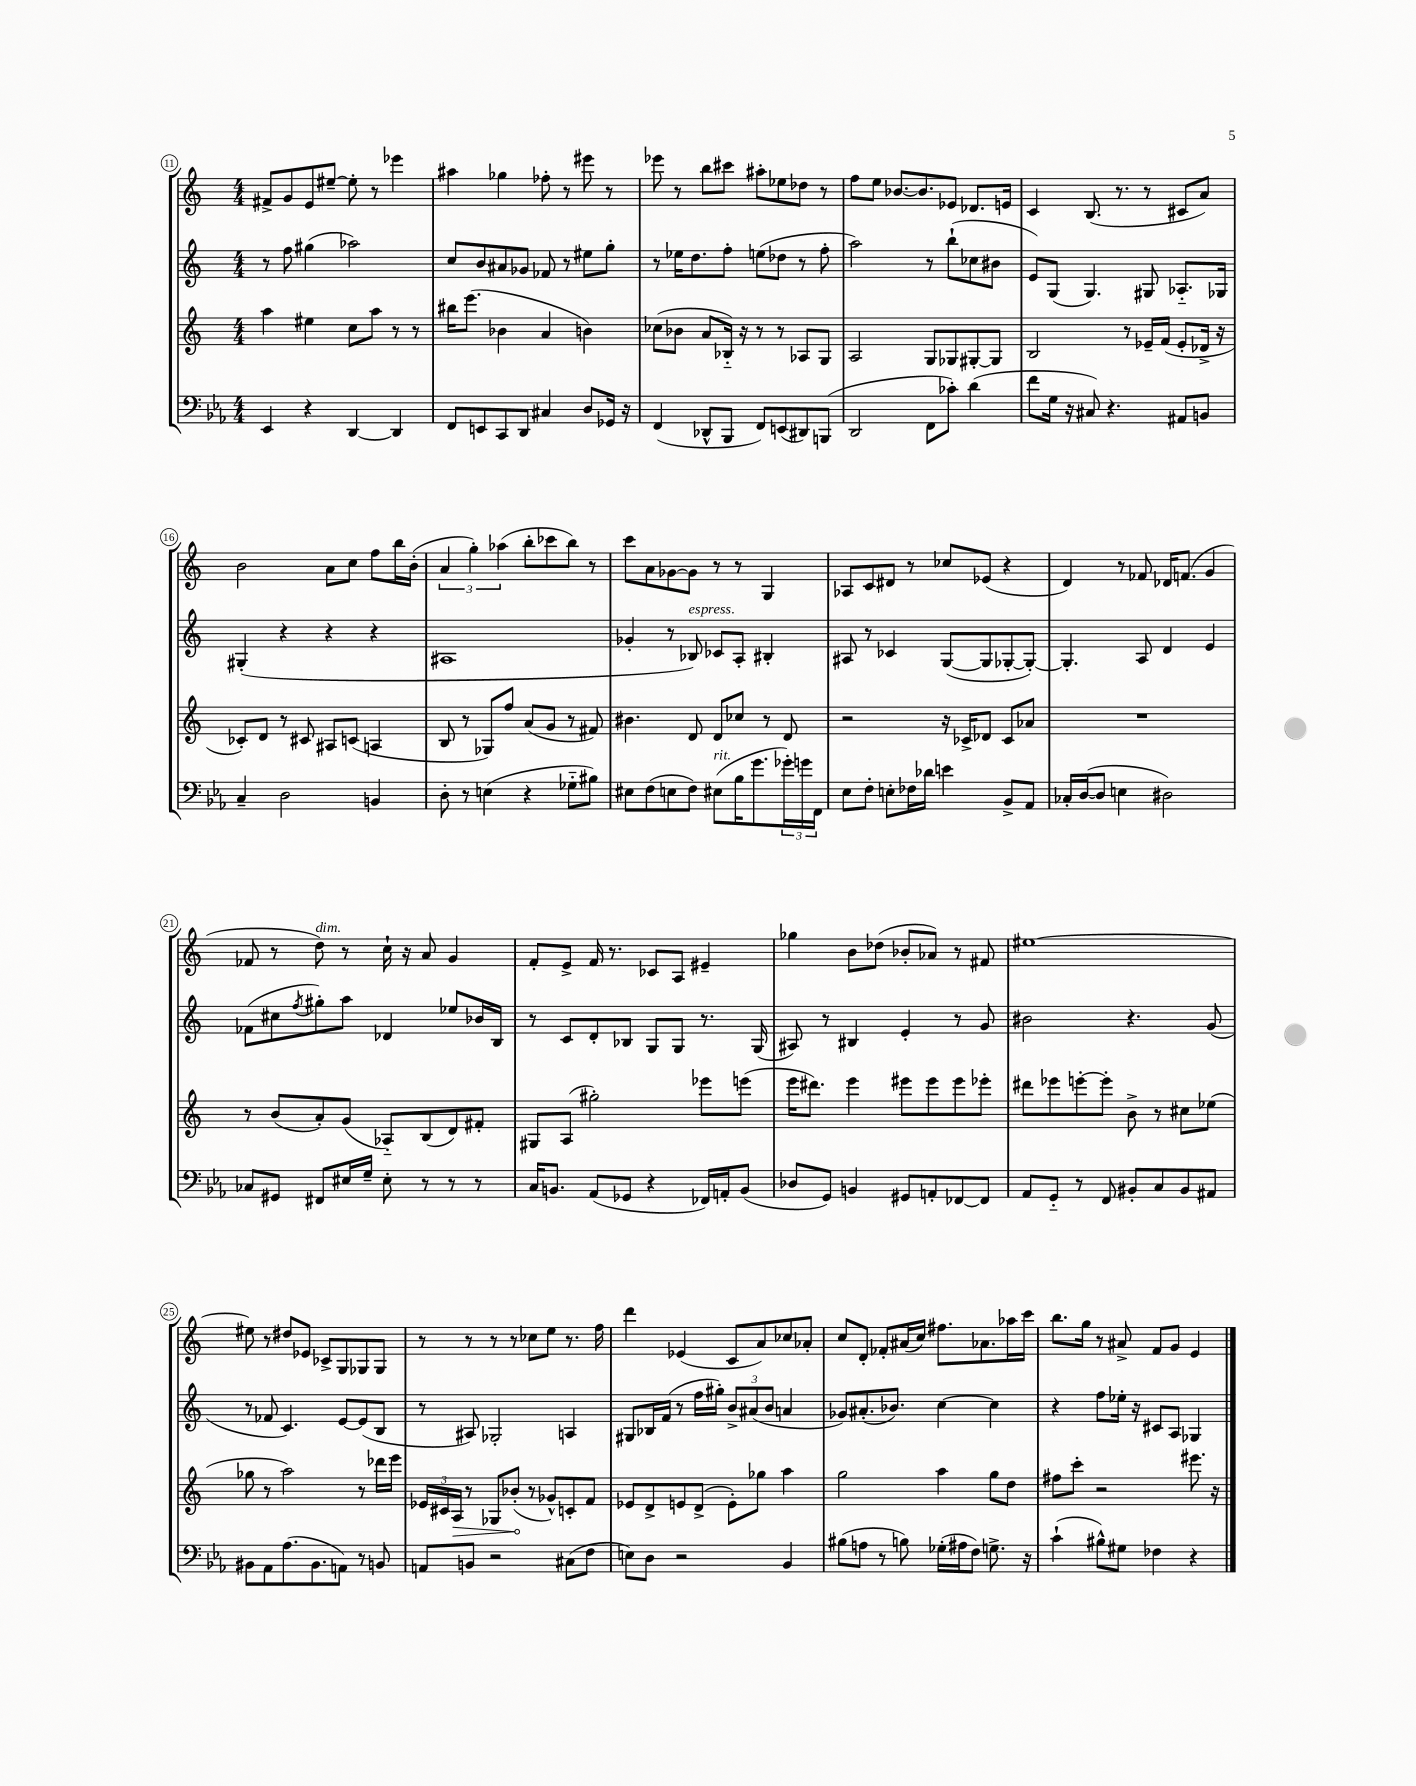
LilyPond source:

<<
\new StaffGroup <<
\new Staff = "s0" {
    \clef treble \key c \major \numericTimeSignature \time 4/4
    fis'8-> g'8 e'8 eis''8~-- eis''8-. r8 ees'''4 |
    ais''4 ges''4 fes''8-. r8 eis'''8 r8 |
    ees'''8 r8 b''8 cis'''8 ais''8-. ees''8 des''8 r8 |
    f''8 e''8 bes'8.~ bes'8. ees'8 des'8. e'16 |
    c'4 b8.( r8. r8 cis'8 a'8) |
    b'2 a'8 c''8 f''8 b''16 b'16-.( |
    \tuplet 3/2 { a'4 g''4-.) aes''4( } b''8-. ces'''8 b''8) r8 |
    c'''8 a'8 ges'8~ ges'8 r8 r8 g4 |
    aes8 c'8 dis'8 r8 ces''8 ees'8( r4 |
    d'4) r8 fes'8 des'16 f'8.( g'4 |
    fes'8 r8 d''8^\markup { \italic "dim." }) r8 c''16-! r16 a'8 g'4 |
    f'8-. e'8-> f'16 r8. ces'8 a8 eis'4-- |
    ges''4 b'8 des''8( bes'8-. aes'8) r8 fis'8 |
    eis''1~ |
    eis''8 r8 dis''8 ees'8 ces'8-> g8 ges8 ges8 |
    r8 r8 r8 r8 ces''8 e''8 r8. f''16 |
    d'''4 ees'4( c'8 a'8) ces''8 aes'8-. |
    c''8 d'8-. fes'8-. ais'16( c''16) fis''8. aes'8. aes''16 c'''16 |
    b''8. g''16 r8 ais'8-> f'8 g'8 e'4 \bar "|." |
}
\new Staff = "s1" {
    \clef treble \key c \major \numericTimeSignature \time 4/4
    r8 f''8 gis''4( aes''2) |
    c''8 b'8 ais'8 ges'8 fes'8 r8 eis''8 g''8-. |
    r8 ees''16 d''8. f''8-. e''8( des''8 r8 f''8-. |
    a''2) r8 b''8-!( ces''8 bis'8 |
    e'8) g8( g4.) gis8 aes8.-_ ges16 |
    gis4-.( r4 r4 r4 |
    ais1 |
    ges'4-. r8 bes8^\markup { \italic "espress." }) ces'8 a8-. bis4-. |
    ais8 r8 ces'4 g8~( g8 ges8~-. ges8~-.) |
    ges4.-. a8 d'4 e'4 |
    fes'8( cis''8 \acciaccatura { f''8 } gis''8-.) a''8 des'4 ees''8 bes'16 b16 |
    r8 c'8 d'8-. bes8 g8 g8 r8. g16( |
    ais8) r8 bis4 e'4-. r8 g'8 |
    bis'2 r4. g'8( |
    r8 fes'8 c'4.) e'8~ e'8( b8 |
    r8 ais8) ges2-. a4 |
    gis8 bes16 f'16( r8 f''16 gis''16-.) \tuplet 3/2 { b'8-> ais'8( b'8 } a'4 |
    ges'8) ais'8.-.( bes'8.) c''4~ c''4 |
    r4 f''8 ees''16-. r16 cis'8 a8 ges4 \bar "|." |
}
\new Staff = "s2" {
    \clef treble \key c \major \numericTimeSignature \time 4/4
    a''4 eis''4 c''8 a''8 r8 r8 |
    bis''16 e'''8.( bes'4 a'4 b'4) |
    ces''8( bes'8 a'8 bes16-_) r16 r8 r8 aes8 g8 |
    a2 g8 ges8 gis8~-. gis8 |
    b2 r8 ees'16-- f'16( ees'8-. des'16-> r16 |
    ces'8-.) d'8 r8 cis'8 ais8 c'8( a4 |
    b8 r8 ges8) f''8 a'8( g'8 r8 fis'8) |
    bis'4. d'8 d'8 ces''8 r8 d'8 |
    r2 r16 ces'16-> des'8 ces'8 aes'8 |
    R1 |
    r8 b'8( a'8-.) g'8( aes8-_) b8( d'8) fis'8-. |
    gis8 a8( gis''2-.) ees'''8 e'''8( |
    e'''16 dis'''8.) e'''4 eis'''8 eis'''8 eis'''8 ees'''8-. |
    dis'''8 ees'''8 e'''8~-. e'''8-. b'8-> r8 cis''8 ees''8( |
    ges''8 r8 a''2) r8 des'''16 e'''16 |
    \tuplet 3/2 { ees'16 cis'16 \once \override Hairpin.circled-tip = ##t a16\> } r8 ges8 bes'8-.\!( r8 ges'8-^) c'8-. f'8 |
    ees'8 d'8-> e'8 d'8->( e'8-.) ges''8 a''4 |
    g''2 a''4 g''8 d''8 |
    fis''8 c'''8-. r2 eis'''8. r16 \bar "|." |
}
\new Staff = "s3" {
    \clef bass \key ees \major \numericTimeSignature \time 4/4
    ees,4 r4 d,4~ d,4 |
    f,8 e,8 c,8 d,8 cis4 d8 ges,16 r16 |
    f,4( des,8-^ bes,,8 f,8) e,8( dis,8) b,,8( |
    d,2 f,8 ces'8-.) d'4( |
    f'8 g16 r16 cis8) r4. ais,8 b,8 |
    c4-- d2 b,4 |
    d8-. r8 e4( r4 ges8-_ bis8) |
    eis8 f8( e8 f8) eis8^\markup { \italic "rit." }( bes16 g'8. \tuplet 3/2 { ges'16-.) g'16 f,16 } |
    ees8 f8-. e8-. fes16 des'16 e'4 bes,8-> aes,8 |
    ces16-. d16~( d8 e4 dis2) |
    ces8 gis,8 fis,8 eis16 g16-- eis8-. r8 r8 r8 |
    c16 b,8. aes,8( ges,8 r4 fes,16) a,16-. b,8( |
    des8 g,8) b,4 gis,8 a,8-. fes,8~ fes,8 |
    aes,8 g,8-_ r8 f,8 bis,8-. c8 bis,8 ais,8 |
    bis,8 aes,8 aes8.( bis,8. a,8) r8 b,8 |
    a,8 b,8 r2 cis8( f8 |
    e8) d8 r2 bes,4 |
    bis8( a8 r8 b8) ges16-.( ais16 f8) g8.-> r16 |
    c'4-!( bis8-^) gis8 fes4 r4 \bar "|." |
}
>>
>>
\layout { \context { \Score currentBarNumber = #11 \override BarNumber.stencil = #(make-stencil-circler 0.1 0.3 ly:text-interface::print) } }
